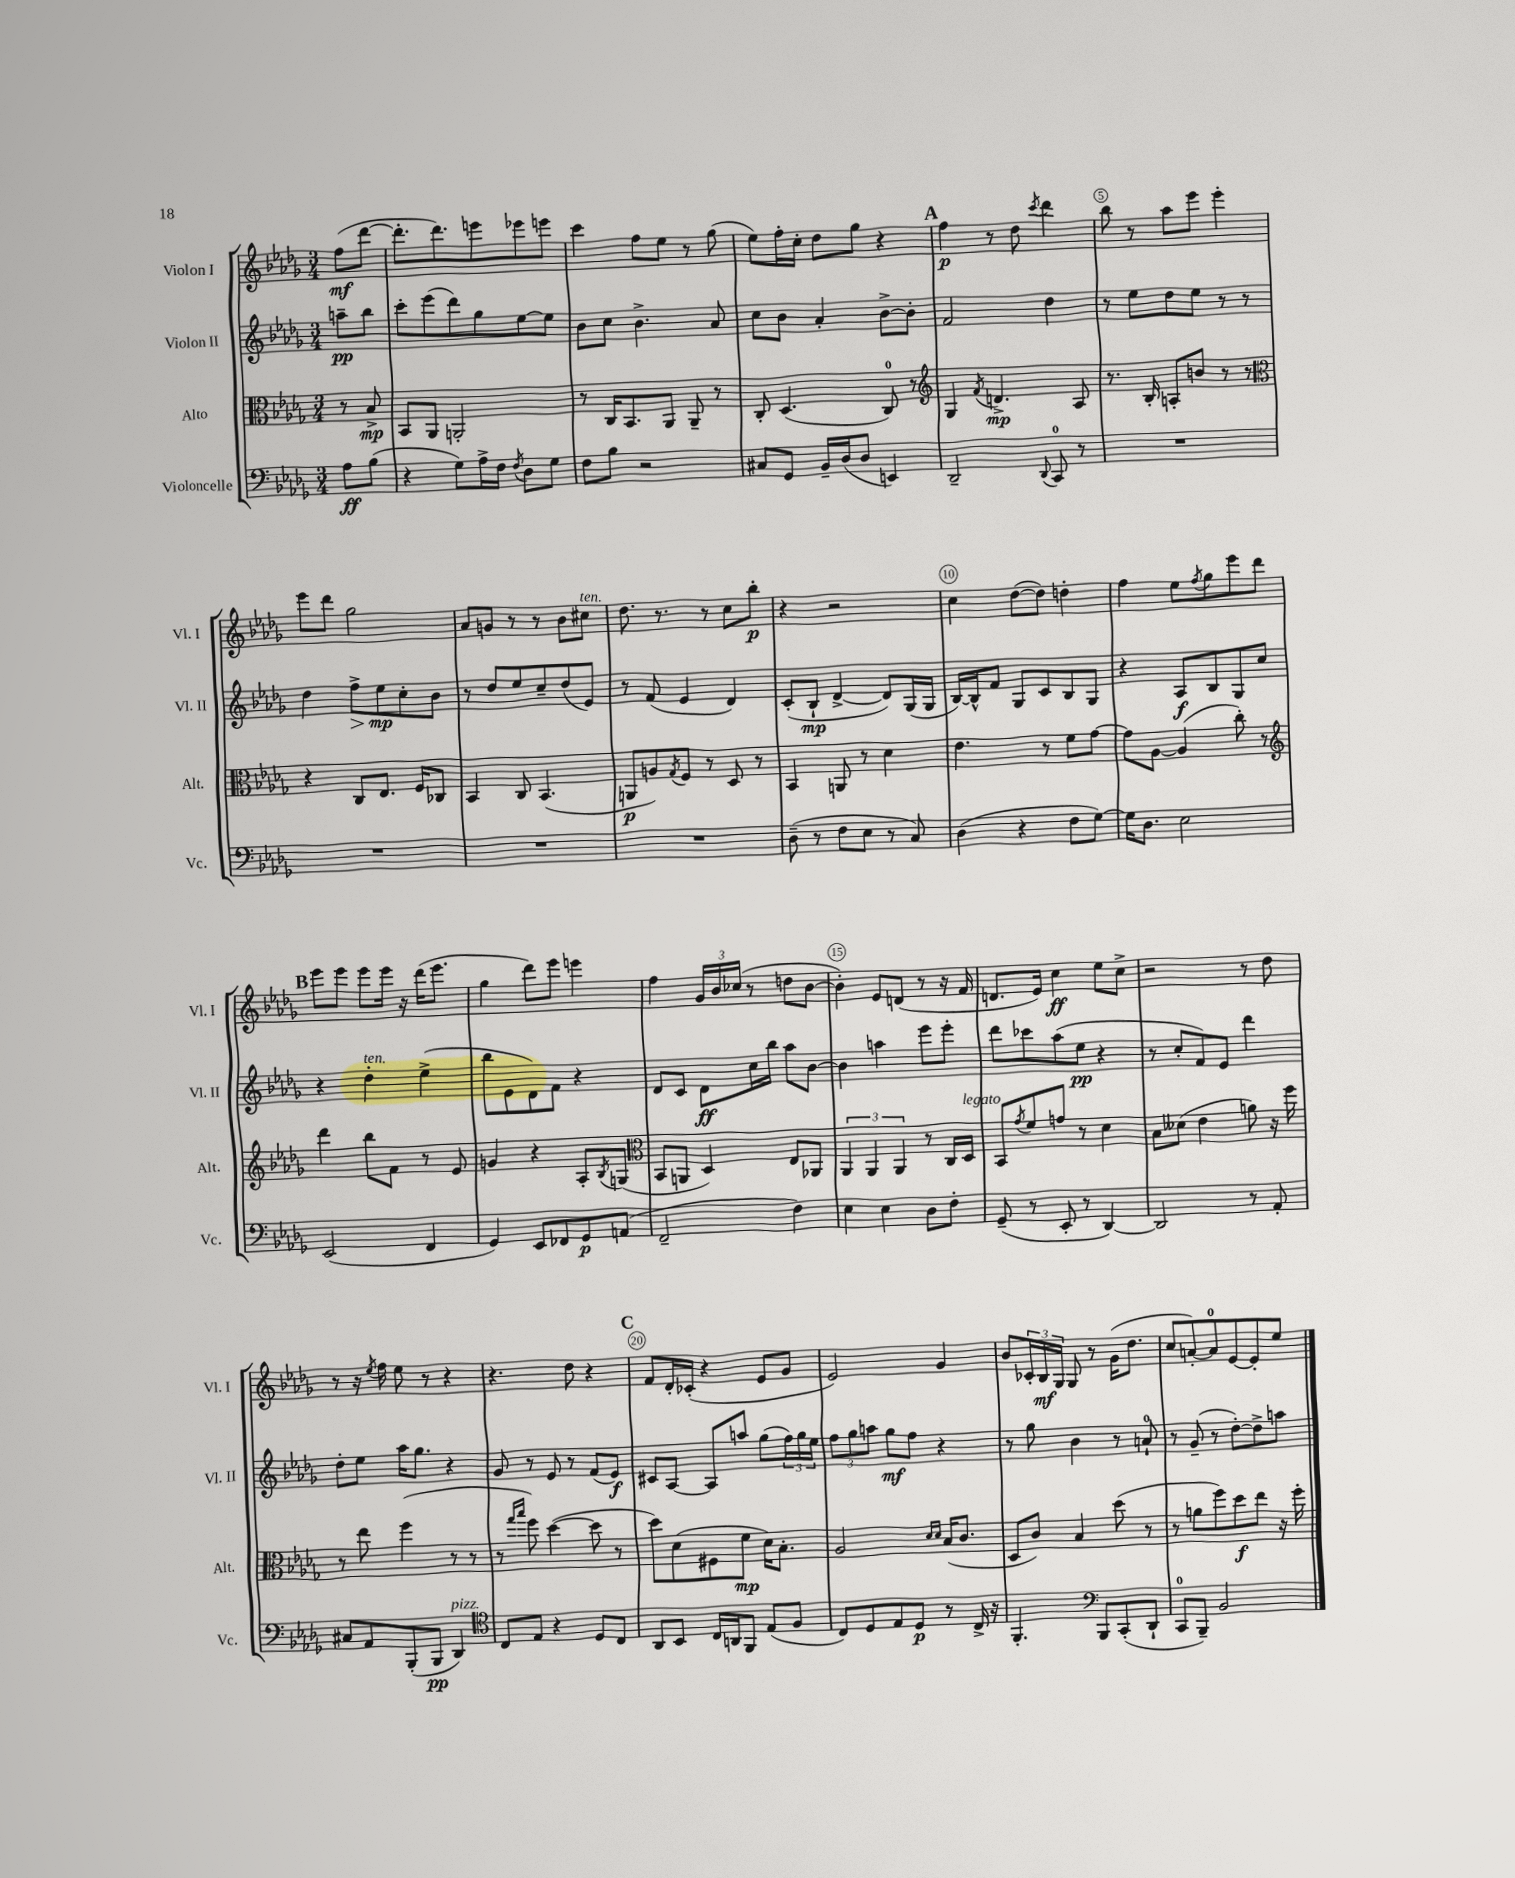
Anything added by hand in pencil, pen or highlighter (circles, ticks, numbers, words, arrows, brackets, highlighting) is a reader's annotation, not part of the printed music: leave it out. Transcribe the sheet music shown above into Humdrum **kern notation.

**kern	**dynam	**kern	**dynam	**kern	**dynam	**kern	**dynam
*part4	*part4	*part3	*part3	*part2	*part2	*part1	*part1
*staff4	*staff4	*staff3	*staff3	*staff2	*staff2	*staff1	*staff1
*I"Violoncelle	*	*I"Alto	*	*I"Violon II	*	*I"Violon I	*
*I'Vc.	*	*I'Alt.	*	*I'Vl. II	*	*I'Vl. I	*
*clefF4	*	*clefC3	*	*clefG2	*	*clefG2	*
*k[b-e-a-d-g-]	*	*k[b-e-a-d-g-]	*	*k[b-e-a-d-g-]	*	*k[b-e-a-d-g-]	*
*M3/4	*	*M3/4	*	*M3/4	*	*M3/4	*
=	=	=	=	=	=	=	=
8A-\L	ff	8r	.	8aan~\L	pp	(8ff\L	mf
(8B-\J	.	8B-^/	mp	8bb-\J	.	[8ddd-\J	.
=1	=1	=1	=1	=1	=1	=1	=1
4r	.	8BB-/L	.	8ccc'\L	.	8.ddd-'\L]	.
.	.	8AA-/J	.	(8eee-\	.	.	.
.	.	.	.	.	.	8.ddd-\)	.
8G-\L)	.	2AAn'/	.	8ddd-\)	.	.	.
16A-^\L	.	.	.	8gg-\	.	8eeen\	.
16F\JJ	.	.	.	.	.	.	.
8qF/	.	.	.	.	.	.	.
8D-\L	.	.	.	[8ee-\	.	8eee-X\	.
8G-\J	.	.	.	8ee-\J]	.	8eeen\J	.
=2	=2	=2	=2	=2	=2	=2	=2
8F\L	.	8r	.	8b-\L	.	4ccc\	.
8B-\J	.	16C/KL	.	8cc\J	.	.	.
.	.	8.BB-/	.	.	.	.	.
2r	.	.	.	4.b-^\	.	8ff\L	.
.	.	8AA-/J	.	.	.	8ee-\J	.
.	.	8AA-~/	.	.	.	8r	.
.	.	8r	.	8a-/	.	(8gg-\	.
=3	=3	=3	=3	=3	=3	=3	=3
8C#X/L	.	8C'/	.	8cc\L	.	8ee-\L)	.
8GG-/J	.	(4.D-/	.	8b-\J	.	16ff'\L	.
.	.	.	.	.	.	16cc'\JJ	.
16BB-~/LL	.	.	.	4a-'/	.	8dd-\L	.
(16D-/J	.	.	.	.	.	.	.
8D-/J	.	.	.	.	.	8gg-\J	.
4EEn/)	.	8C/)	.	[8b-^\L	.	4r	.
.	.	8r	.	8b-'\J]	.	.	.
!!LO:REH:place=s1:t=A
=4	=4	=4	=4	=4	=4	=4	=4
*	*	*clefG2	*	*	*	*	*
2DD-~/	.	4G-/	.	2f/	.	4ff\	p
.	.	8qf/	.	.	.	.	.
.	.	4.dn^/	mp	.	.	8r	.
.	.	.	.	.	.	8dd-\	.
8qqDD-/	.	.	.	.	.	8qccc/	.
8CC/	.	.	.	4dd-\	.	4ddd-\	.
8r	.	8A-/	.	.	.	.	.
=5	=5	=5	=5	=5	=5	=5	=5
2.r	.	8.r	.	8r	.	8bb-\	.
.	.	.	.	8ee-\L	.	8r	.
.	.	16B-'/	.	.	.	.	.
.	.	8An'/L	.	8dd-\	.	8aa-\L	.
.	.	8bn/J	.	8ee-\J	.	8eee-\J	.
.	.	8r	.	8r	.	4eee-'\	.
.	.	8r	.	8r	.	.	.
!!LO:LB:g=z
=6	=6	=6	=6	=6	=6	=6	=6
*	*	*clefC3	*	*	*	*	*
2.r	.	4r	.	4dd-\	.	8eee-\L	.
.	.	.	.	.	.	8ddd-\J	.
!	!	!	!	!	!LO:HP:b	!	!
.	.	8C/L	.	8ff^\L	>	2gg-\	.
.	.	8.E-/J	.	8ee-\	mp	.	.
.	.	.	.	8cc'\	]	.	.
.	.	16F/KL	.	.	.	.	.
.	.	8C-X/J	.	8b-\J	.	.	.
=7	=7	=7	=7	=7	=7	=7	=7
2.r	.	4BB-/	.	8r	.	8a-/L	.
.	.	.	.	8dd-/L	.	8gn/J	.
.	.	8C/	.	8ee-/	.	8r	.
.	.	(4.BB-/	.	8cc~/	.	8r	.
.	.	.	.	(8dd-/	.	8b-\L	.
!	!	!	!	!	!	!LO:TX:a:i:t=ten.	!
.	.	.	.	8e-/J)	.	8cc#X\J	.
=8	=8	=8	=8	=8	=8	=8	=8
2.r	.	8AAn/L	p	8r	.	8.dd-\	.
.	.	8An/)	.	(8f/	.	.	.
.	.	.	.	.	.	8.r	.
.	.	8qG-/	.	.	.	.	.
.	.	8F/J	.	4e-/	.	.	.
.	.	8r	.	.	.	8r	.
.	.	8D-/	.	4d-/)	.	8cc\L	.
.	.	8r	.	.	.	8bb-'\J	p
=9	=9	=9	=9	=9	=9	=9	=9
(8D-~\	.	4BB-/	.	(8c'/L	.	4r	.
8r	.	.	.	8B-`/J	mp	.	.
8F\L	.	8AAn/	.	[4d-^/	.	2r	.
8E-\J	.	8r	.	.	.	.	.
8r	.	4d-\	.	8d-/L])	.	.	.
8C/)	.	.	.	(16G-/L	.	.	.
.	.	.	.	16G-/JJ	.	.	.
=10	=10	=10	=10	=10	=10	=10	=10
(4D-\	.	4.e-\	.	[16B-/LL)	.	4cc\	.
.	.	.	.	16B-^^/J]	.	.	.
.	.	.	.	8f/J	.	.	.
4r	.	.	.	8G-/L	.	([8dd-\L	.
.	.	8r	.	8c/	.	8dd-\J])	.
8F\L	.	8f\L	.	8B-/	.	4ddn'\	.
[8G-\J)	.	[8g-\J	.	8G-/J	.	.	.
=11	=11	=11	=11	=11	=11	=11	=11
16G-\KL]	.	8g-\L]	.	4r	.	4ff\	.
8.D-\J	.	.	.	.	.	.	.
.	.	[8A-\J	.	.	.	.	.
2E-\	.	(4A-/]	.	8A-/L	f	8ee-\L	.
.	.	.	.	.	.	8qff/	.
.	.	.	.	8B-/	.	8gg-\	.
.	.	8cc'\)	.	8G-/	.	8eee-\	.
.	.	8r	.	8cc/J	.	8ddd-\J	.
!!LO:LB:g=z
!!LO:REH:place=s1:t=B
=12	=12	=12	=12	=12	=12	=12	=12
*	*	*clefG2	*	*	*	*	*
(2EE-/	.	4ddd-\	.	4r	.	8eee-\L	.
.	.	.	.	.	.	8eee-\J	.
!	!	!	!	!LO:TX:a:i:t=ten.	!	!	!
.	.	8bb-\L	.	4dd-'\	.	8eee-\L	.
.	.	8f\J	.	.	.	16eee-\Jk	.
.	.	.	.	.	.	16r	.
4FF/	.	8r	.	(4ee-^\	.	(16ddd-\KL	.
.	.	.	.	.	.	8.eee-\J	.
.	.	8e-/	.	.	.	.	.
=13	=13	=13	=13	=13	=13	=13	=13
4GG-/)	.	4gn/	.	8bb-\L	.	4gg-\	.
.	.	.	.	8e-\	.	.	.
8EE-/L	.	4r	.	8d-\)	.	8ddd-\L)	.
8FF-X/	.	.	.	8f\J	.	8eee-\J	.
8GG-/	p	8A-'/L	.	4r	.	4eeen\	.
.	.	8qB-/	.	.	.	.	.
(8AAn/J	.	(8Gn/J	.	.	.	.	.
=14	=14	=14	=14	=14	=14	=14	=14
*	*	*clefC3	*	*	*	*	*
2FF~/	.	8BB-/L	.	8d-/L	.	4ff\	.
.	.	8AAn/J	.	8c/J	.	.	.
.	.	4D-/)	.	8d-\L	ff	24g-/LL	.
.	.	.	.	.	.	24b-/	.
.	.	.	.	.	.	(24cc-X/JJ	.
.	.	.	.	16cc\L	.	8r	.
.	.	.	.	16bb-\JJ	.	.	.
4F\)	.	8E-/L	.	8aa-\L	.	8ddn\L	.
.	.	8AA-X/J	.	[8b-\J	.	[8b-\J	.
=15	=15	=15	=15	=15	=15	=15	=15
4E-\	.	6AA-/	.	4b-\]	.	4b-'\])	.
.	.	6AA-/	.	.	.	.	.
4E-\	.	.	.	4aan\	.	8e-/L	.
.	.	6AA-/	.	.	.	.	.
.	.	.	.	.	.	(8dn/J	.
8D-\L	.	8r	.	8eee-\L	.	8r	.
8F'\J	.	16C/LL	.	8eee-'\J	.	16r	.
!	!	!LO:TX:a:i:t=legato	!	!	!	!	!
.	.	16D-/JJ	.	.	.	16f/	.
=16	=16	=16	=16	=16	=16	=16	=16
(8GG-~/	.	8BB-/L	.	8ddd-\L	.	8.dn/L	.
.	.	8qg-/	.	.	.	.	.
8r	.	8f/	.	8ccc-X\	.	.	.
.	.	.	.	.	.	16e-/Jk)	.
8EE-'/	.	8gn/J	.	(8aa-\	.	4cc\	ff
8r	.	8r	.	8ee-\J	pp	.	.
[4DD-/)	.	4d-\	.	4r	.	8ee-\L	.
.	.	.	.	.	.	8cc^\J	.
=17	=17	=17	=17	=17	=17	=17	=17
2DD-/]	.	8B-\L	.	8r	.	2r	.
.	.	(8d--X\J	.	8cc'/L	.	.	.
.	.	4e-\	.	8f/)	.	.	.
.	.	.	.	8e-/J	.	.	.
8r	.	8an\)	.	4ddd-\	.	8r	.
8AA-'/	.	16r	.	.	.	8dd-\	.
.	.	16ff\	.	.	.	.	.
!!LO:LB:g=z
=18	=18	=18	=18	=18	=18	=18	=18
8C#X/L	.	8r	.	8dd-'\L	.	8r	.
8AA-/	.	8ee-\	.	8ee-\J	.	16r	.
.	.	.	.	.	.	8qee-/	.
.	.	.	.	.	.	16ff\	.
(8BBB-'/	.	(4ff\	.	16aa-\KL	.	8ee-\	.
.	.	.	.	8.gg-\J	.	.	.
8BBB-/J	pp	.	.	.	.	8r	.
!LO:TX:a:i:t=pizz.	!	!	!	!	!	!	!
4DD-/)	.	8r	.	4r	.	4r	.
.	.	8r	.	.	.	.	.
=19	=19	=19	=19	=19	=19	=19	=19
*clefC4	*	*	*	*	*	*	*
8C/L	.	8r	.	8g-/	.	4.r	.
.	.	16qqgg-/LL	.	.	.	.	.
.	.	16qqbb-/JJ	.	.	.	.	.
8E-/J	.	8ff\)	.	8r	.	.	.
4r	.	([4dd-\	.	8e-/	.	.	.
.	.	.	.	8r	.	8dd-\	.
8D-/L	.	8dd-\]	.	(8f/L	.	4r	.
8C/J	.	8r	.	8e-/J)	f	.	.
!!LO:REH:place=s1:t=C
=20	=20	=20	=20	=20	=20	=20	=20
8AA-/L	.	8dd-\L)	.	8c#X/L	.	8f/L	.
8BB-/J	.	(8d-\	.	[8A-/J	.	16d-'/L	.
.	.	.	.	.	.	(16c-X'/JJ	.
16C/LL	.	8F#X\	.	8A-/L]	.	4r	.
16AAn/J	.	.	.	.	.	.	.
8FF/J	.	8f\J	mp	8aan/J	.	.	.
(8E-/L	.	16d-\KL)	.	(8gg-\L	.	8e-/L	.
.	.	8.B-'\J	.	.	.	.	.
8F/J	.	.	.	24ff\L)	.	8g-/J	.
.	.	.	.	24gg-\	.	.	.
.	.	.	.	24ee-\JJ	.	.	.
=21	=21	=21	=21	=21	=21	=21	=21
8C/L)	.	2A-/	.	12ff\L	.	2e-/)	.
.	.	.	.	12gg-\	.	.	.
8D-/	.	.	.	.	.	.	.
.	.	.	.	12aan\J	.	.	.
8E-/	.	.	.	8gg-\L	mf	.	.
8D-/J	p	.	.	8ff\J	.	.	.
.	.	16qqd-/LL	.	.	.	.	.
.	.	16qqd-/JJ	.	.	.	.	.
8r	.	(16B-/KL	.	4r	.	4g-/	.
.	.	8.c/J	.	.	.	.	.
16C^/	.	.	.	.	.	.	.
16r	.	.	.	.	.	.	.
=22	=22	=22	=22	=22	=22	=22	=22
4.FF'/	.	8D-/L	.	8r	.	8b-/L	.
.	.	8c/J)	.	8gg-\	.	24c-X'/L	.
.	.	.	.	.	.	24B-/	mf
.	.	.	.	.	.	24G-/JJ	.
.	.	4B-/	.	4b-\	.	8G-/	.
*clefF4	*	*	*	*	*	*	*
8BBB-/L	.	.	.	.	.	8r	.
(8CC'/	.	(8dd-\	.	8r	.	(16g-\KL	.
.	.	.	.	.	.	8.dd-\J	.
8DD-`/J	.	8r	.	8an`/	.	.	.
=23	=23	=23	=23	=23	=23	=23	=23
8CC/L	.	8r	.	8r	.	8cc/L	.
8BBB-~/J)	.	8an\L	.	(8g-~/	.	[8an'/)	.
2BB-/	.	8ff\)	.	8r	.	8a/]	.
.	.	8dd-\	f	[8dd-'\L)	.	[8e-/	.
.	.	8ee-\J	.	8dd-^\]	.	8e-'/]	.
.	.	16r	.	8aan\J	.	8ee-/J	.
.	.	16ff'\	.	.	.	.	.
==	==	==	==	==	==	==	==
*-	*-	*-	*-	*-	*-	*-	*-
